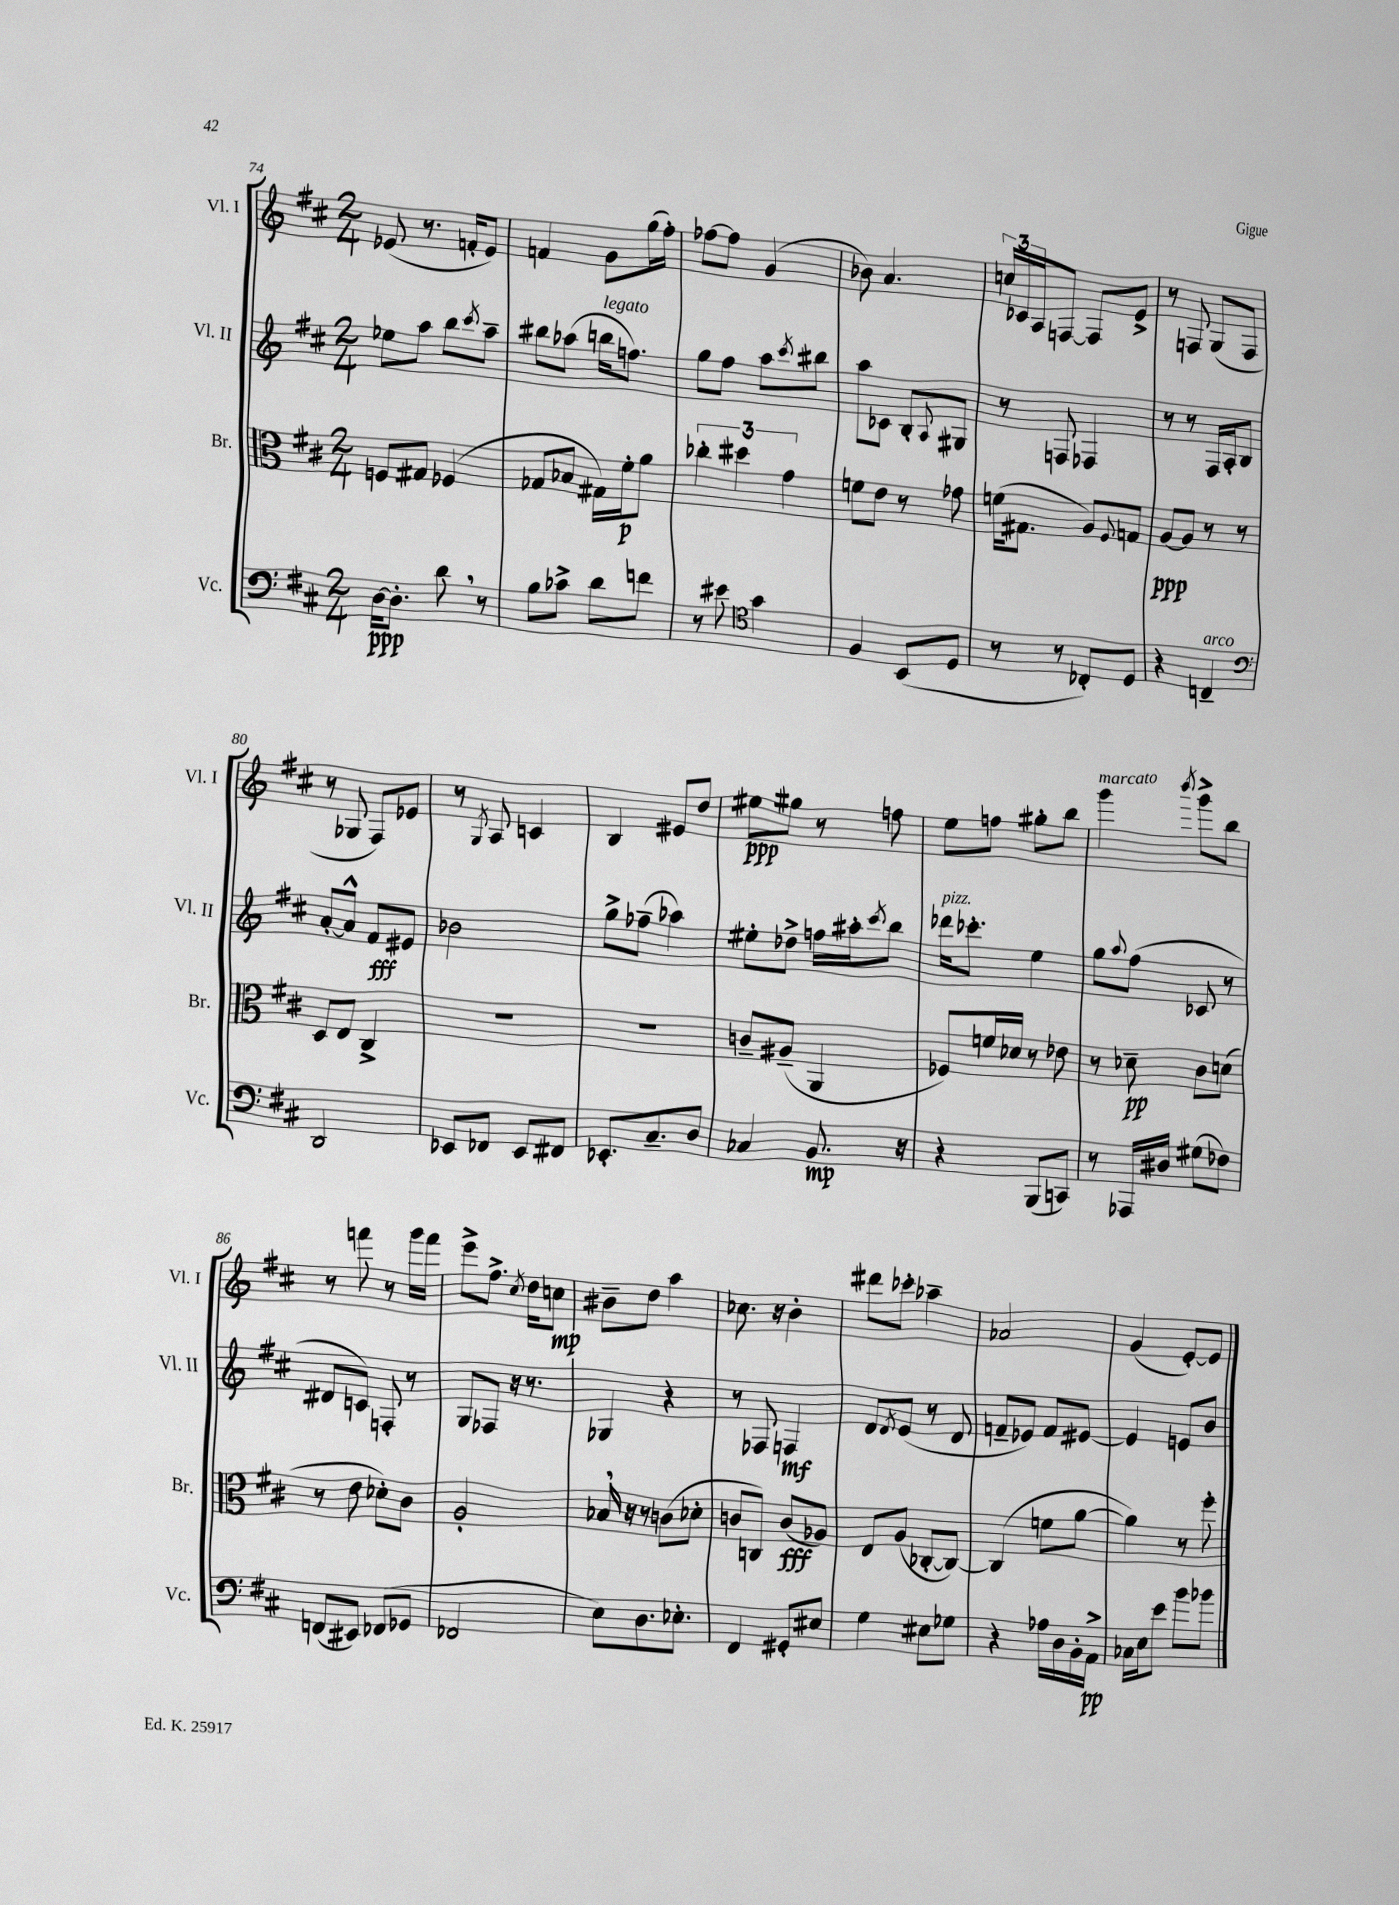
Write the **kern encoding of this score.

**kern	**kern	**kern	**kern
*staff4	*staff3	*staff2	*staff1
*clefF4	*clefC3	*clefG2	*clefG2
*k[f#c#]	*k[f#c#]	*k[f#c#]	*k[f#c#]
*M2/4	*M2/4	*M2/4	*M2/4
[16D\LK	8F/L	8ee-\L	(8e-/
8.D'\]J	.	.	.
.	8G#/J	8aa\J	8.r
8d\	(4F-/	8bb\L	.
.	.	.	16f'/LK
.	.	8qccc#/	.
8r	.	8aa~\J	8e-/J)
=	=	=	=
8B\L	8G-/L	8bb#\L	4f/
8c-^\J	8B-/J	(8aa-\J	.
8d\L	16G#\LL)	16bb\LK	8g\L
.	16f#'\J	8.ff\J)	.
8f\J	8a\J	.	(16gg\L
.	.	.	16ff#'\JJ)
=	=	=	=
8r	6cc-'\	8gg\L	[8ff-\L
8e#\	.	8ff#\J	8ff-\]J
.	6dd#\	.	.
*clefC4	*	*	*
4g\	.	8aa\L	(4g/
.	6g\	.	.
.	.	8qccc#/	.
.	.	8bb#\J	.
=	=	=	=
4F#/	8f\L	8aa\L	8b-\)
.	8e\J	8c-\J	4.a/
(8BB/L	8r	8B'/L	.
.	.	8qqA/	.
8D/J	8g-\	8G#/J	.
=	=	=	=
8r	(16f\LK	8r	24cc/LL
.	.	.	24c-/
.	8.G#\J	.	.
.	.	.	24A/J
8r	.	8F/	[8F/J
8C-'/L)	8A/L)	4F-/	8F/]L
.	8qqF#/	.	.
8D/J	8G/J	.	8e^/J
=	=	=	=
4r	[8A/L	8r	8r
.	8A/]J	8r	8F/
4C~/	8r	16F#/LL	(8G/L
.	.	16A'/J	.
.	8r	8B/J	8F/J
=	=	=	=
*clefF4	*	*	*
2DD/	8D/L	[8a'/L	8r
.	8E/J	8a^^/]J	8G-/
.	4C#^/	8f#/L	8F#/L)
.	.	8e#/J	8e-/J
=	=	=	=
8EE-/L	2r	2b-\	8r
.	.	.	8qG/
8FF-/J	.	.	8A/
8EE-/L	.	.	4c/
8FF#/J	.	.	.
=	=	=	=
8.EE-'/L	2r	8gg^\L	4B/
.	.	(8ff-~\J	.
8.C#~/	.	.	.
.	.	4aa-\)	8e#/L
8D/J	.	.	8dd/J
=	=	=	=
4C-/	8c~/L	8ee#'\L	8ee#\L
.	(8A#~/J	8dd-^\J	8gg#\J
8.BB/	4AA/	16ff\LL	8r
.	.	16aa#'\J	.
.	.	8qccc#/	.
.	.	8bb\J	8ff\
16r	.	.	.
=	=	=	=
4r	8F-/L)	16ddd-\LK	8ee\L
.	.	8.ccc-'\J	.
.	16f/L	.	8ff\J
.	16d-/JJ	.	.
(8BBB/L	8r	4ee\	8gg#'\L
8CC/J)	8e-\	.	8bb\J
=	=	=	=
8r	8r	8gg\L	4ggg\
.	.	8qqaa/	.
16AAA-/LL	8d-~\	(8ff#\J	.
16D#/JJ	.	.	.
.	.	.	8qbbb/
(8G#\L	8c#\L	8c-/	8ggg^\L
8F-\J)	(8d\J	8r	8bb\J
=	=	=	=
(8FF/L	8r	8d#/L	8r
8EE#/J)	8e\	8c/J)	8fff\
(8FF-/L	8d-'\L)	8F'/	8r
8GG-/J	8c#\J	8r	16ggg\LL
.	.	.	16fff\JJ
=	=	=	=
2FF-/	2A'/	8G/L	8eee^\L
.	.	8F-/J	8.ff#^\J
.	.	16r	.
.	.	.	8qcc#/
.	.	8.r	16dd\LK
.	.	.	8cc\J
=	=	=	=
8E\L)	16B-/	4G-/	8b#~\L
.	16r	.	.
8.D\	8r	.	8dd\J
.	(8c\L	4r	4aa\
8.E-'\J	.	.	.
.	8d-'\J	.	.
=	=	=	=
4FF#/	8c/L	8r	8.cc-\
.	8C/J)	8F-/	.
.	.	.	16r
8GG#'/L	(8c/L	4F/	4b'\
8E#/J	8A-/J)	.	.
=	=	=	=
4G\	8E/L	8d/L	8ddd#\L
.	.	8qd/	.
.	(8A/J	(8e/J	8ccc-'\J
8E#\L	[8C-'/L	8r	4aa-~\
8G-\J	8C-/_J)	8d/	.
=	=	=	=
4r	(4C-/]	8f~/L	2a-/
.	.	8e-/J)	.
16A-\LL	8f\L	8f/L	.
16D\	.	.	.
16BB'\	[8a\J	[8e#/J	.
16AA^\JJ	.	.	.
=	=	=	=
16C-\LL	4a\])	4e#/]	(4g/
16E\J	.	.	.
8e\J	.	.	.
8b\L	8r	8e/L	[8e'/L)
8b-\J	8ff#'\	8b/J	8e/]J
==	==	==	==
*-	*-	*-	*-
